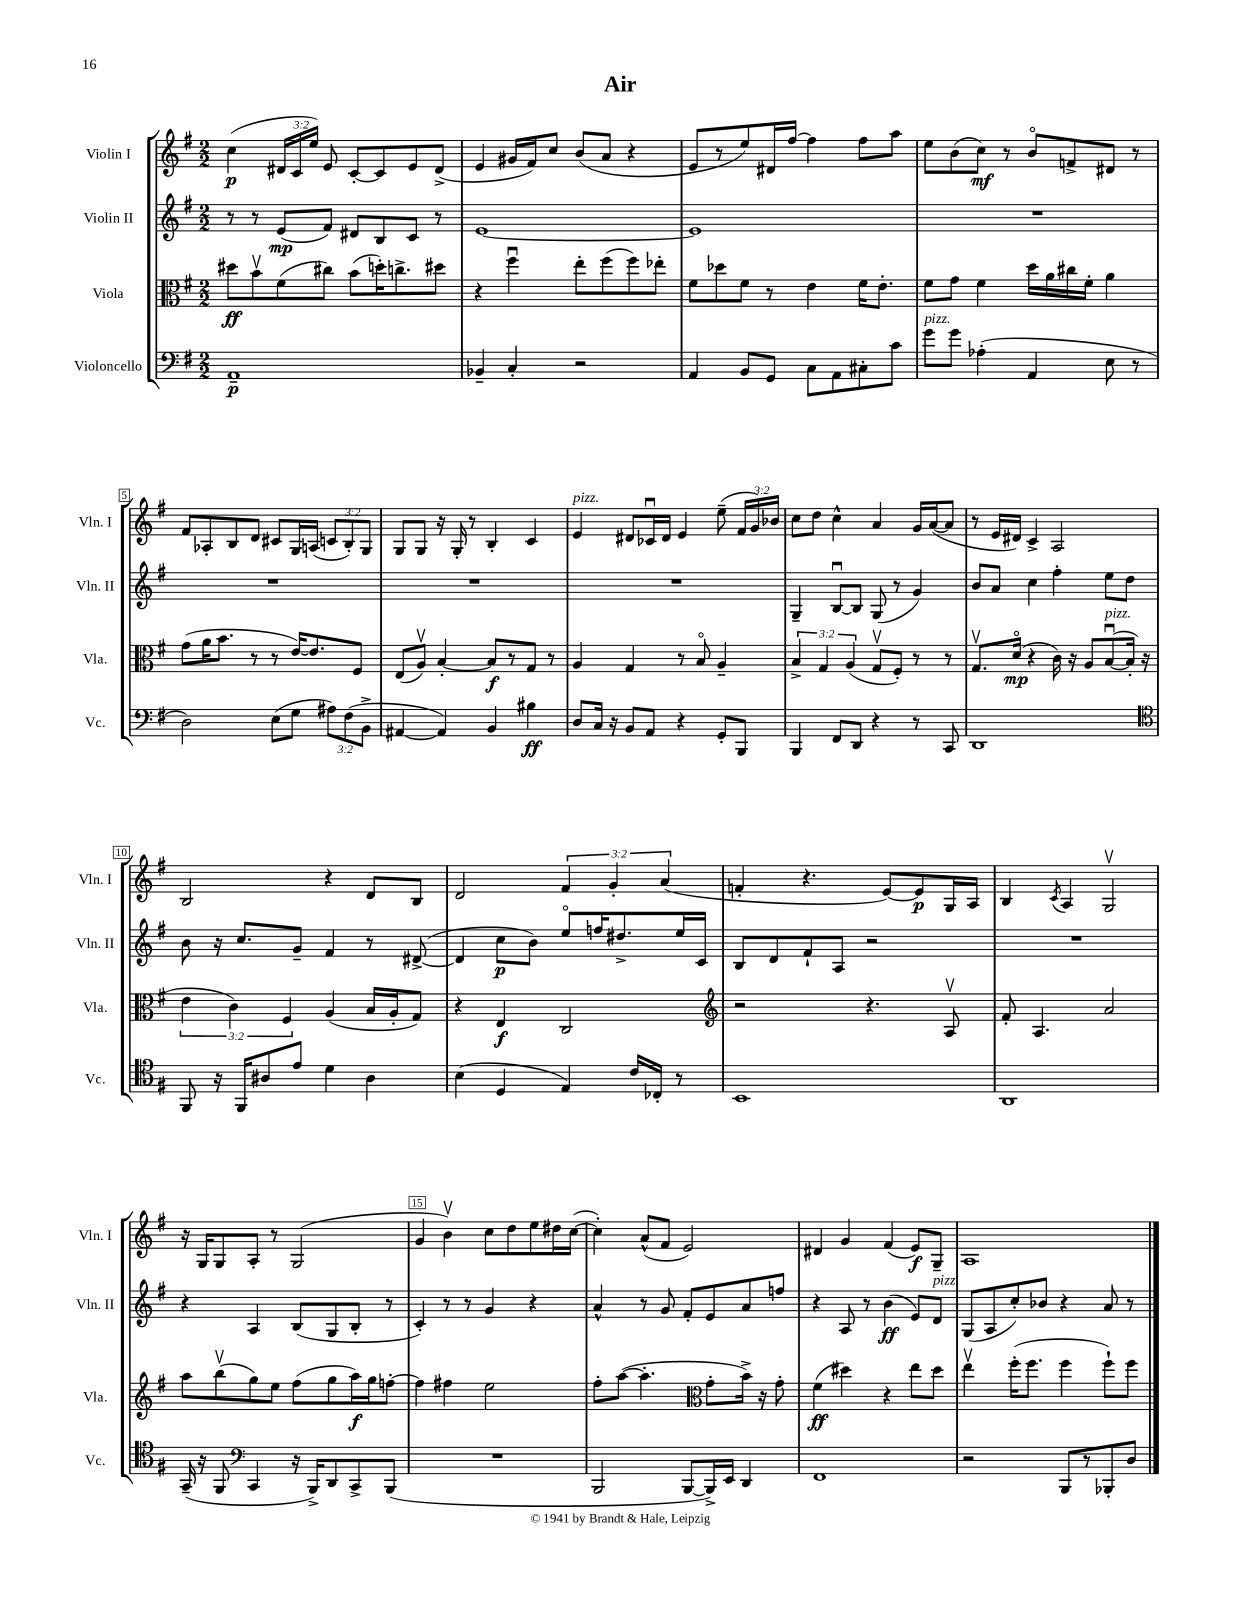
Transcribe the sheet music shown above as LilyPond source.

\header { title = "Air" }
<<
\new StaffGroup <<
\new Staff = "s0" \with { instrumentName = "Violin I" shortInstrumentName = "Vln. I" } {
    \clef treble \key g \major \numericTimeSignature \time 2/2 \override Staff.TupletNumber.text = #tuplet-number::calc-fraction-text
    \autoBeamOff c''4\p( \tuplet 3/2 { dis'16[ c'16 e''16]) } e'8 c'8[~-. c'8 e'8 dis'8]->( |
    e'4 gis'16[ fis'16) c''8] b'8[( a'8] r4 |
    e'8[ r8 e''8) dis'16 fis''16]~ fis''4 fis''8[ a''8] |
    e''8[ b'8( c''8]\mf) r8 b'8[\flageolet f'8-> dis'8] r8 |
    fis'8[ aes8-. b8 d'8] cis'8[ g16 a16]( \tuplet 3/2 { c'8[ b8-.) g8] } |
    g8[ g8] r16 g16-. r8 b4-. c'4 |
    e'4^\markup { \italic "pizz." } dis'8[ ces'16\downbow dis'16] e'4 e''8--( \tuplet 3/2 { fis'16[ g'16) bes'16] } |
    c''8[ d''8] c''4-^ a'4 g'16[ a'16~( a'8] |
    r8 e'16[ dis'16]) c'4-> a2 |
    b2 r4 d'8[ b8] |
    d'2 \tuplet 3/2 { fis'4 g'4-. a'4( } |
    f'4-. r4. e'8[~) e'8\p g16 a16] |
    b4 \acciaccatura { c'8 } a4 g2\upbow |
    r16 g16[ g8 a8]-. r8 g2( |
    g'4 b'4\upbow) c''8[ d''8 e''8 dis''16 c''16]~( |
    c''4-.) a'8[-^( fis'8] e'2) |
    dis'4 g'4 fis'4( e'8[\f) g8]-- |
    a1 \bar "|." |
}
\new Staff = "s1" \with { instrumentName = "Violin II" shortInstrumentName = "Vln. II" } {
    \clef treble \key g \major \numericTimeSignature \time 2/2
    \autoBeamOff r8 r8 e'8[\mp( fis'8]) dis'8[ b8 c'8] r8 |
    e'1~ |
    e'1 |
    R1 |
    R1 |
    R1 |
    R1 |
    g4-- b8[~\downbow b8] g8( r8 g'4) |
    b'8[ a'8] c''4 fis''4-. e''8[ d''8] |
    b'8 r16 c''8.[ g'8]-- fis'4 r8 dis'8~->( |
    dis'4 c''8[\p b'8]) e''8[\flageolet f''16 dis''8.-> e''16 c'16] |
    b8[ d'8 fis'8-! a8] r2 |
    R1 |
    r4 a4 b8[( g8 b8]-. r8 |
    c'4-.) r8 r8 g'4 r4 |
    a'4-^ r8 g'8 fis'8[-. e'8 a'8 f''8] |
    r4 a8 r8 b'4\ff( e'8[) d'8]^\markup { \italic "pizz." } |
    g8[( a8 c''8-.) bes'8] r4 a'8 r8 \bar "|." |
}
\new Staff = "s2" \with { instrumentName = "Viola" shortInstrumentName = "Vla." } {
    \clef alto \key g \major \numericTimeSignature \time 2/2 \override Staff.TupletNumber.text = #tuplet-number::calc-fraction-text
    \autoBeamOff dis''8[\ff b'8\upbow fis'8( cis''8]) b'8[( d''16-.) c''8.-> dis''8] |
    r4 fis''4\downbow e''8[-. fis''8( fis''8) ees''8]-. |
    fis'8[ des''8 fis'8] r8 e'4 fis'16[ e'8.]-. |
    fis'8[ g'8] fis'4 d''16[ a'16 cis''16 fis'16]-. a'4 |
    g'8[( a'16 b'8.] r8 r8 e'16[~) e'8. fis8] |
    e8[( a8]\upbow) b4~-. b8[\f r8 g8] r8 |
    a4 g4 r8 b8\flageolet a4-- |
    \tuplet 3/2 { b4-> g4 a4( } g8[\upbow fis8]-.) r8 r8 |
    g8.[\upbow d'16]\flageolet\mp( r4 c'16) r16 a8[ b8~\downbow^\markup { \italic "pizz." }( b16]-. r16 |
    \tuplet 3/2 { e'4 c'4) fis4 } a4( b16[ a16-. g8]) |
    r4 e4\f c2 |
    \clef treble r2 r4. a8\upbow |
    fis'8-. a4. a'2 |
    a''8[ b''8\upbow( g''8) e''8] fis''8[( g''8 a''16\f) g''16 f''8]~-. |
    f''4 fis''4 e''2 |
    fis''8[-. a''8]~( a''4.-. \clef alto g'8[-. b'16]->) r16 g'8-. |
    fis'4\ff( dis''4) r4 e''8[ dis''8] |
    e''4\upbow fis''16[-.( fis''8.] fis''4 fis''8[-!) fis''8] \bar "|." |
}
\new Staff = "s3" \with { instrumentName = "Violoncello" shortInstrumentName = "Vc." } {
    \clef bass \key g \major \numericTimeSignature \time 2/2 \override Staff.TupletNumber.text = #tuplet-number::calc-fraction-text
    \autoBeamOff a,1--\p |
    bes,4-- c4-. r2 |
    a,4 b,8[ g,8] c8[ a,8 cis8-. c'8] |
    g'8[^\markup { \italic "pizz." } g'8] aes4-.( a,4 e8 r8 |
    d2) e8[( g8] \tuplet 3/2 { ais8[) fis8( b,8]-> } |
    ais,4~ ais,4) b,4 bis4\ff |
    d8[ c16] r16 b,8[ a,8] r4 g,8[-. b,,8] |
    b,,4 fis,8[ d,8] r4 r8 c,8 |
    d,1 |
    \clef tenor fis,8 r16 fis,16[ ais8 e'8] d'4 ais4 |
    b4( d4 e4) c'16[ ces16]-. r8 |
    b,1 |
    a,1 |
    g,16--( r16 fis,8 \clef bass c,4 r16 b,,16[->) d,8 c,8-> b,,8]( |
    R1 |
    b,,2 b,,8[~ b,,16->) e,16] d,4 |
    fis,1 |
    r2 b,,8[ r8 bes,,8-. d8] \bar "|." |
}
>>
>>
\layout { \context { \Score \override BarNumber.break-visibility = ##(#f #t #t) barNumberVisibility = #(every-nth-bar-number-visible 5) \override BarNumber.stencil = #(make-stencil-boxer 0.1 0.3 ly:text-interface::print) } }
